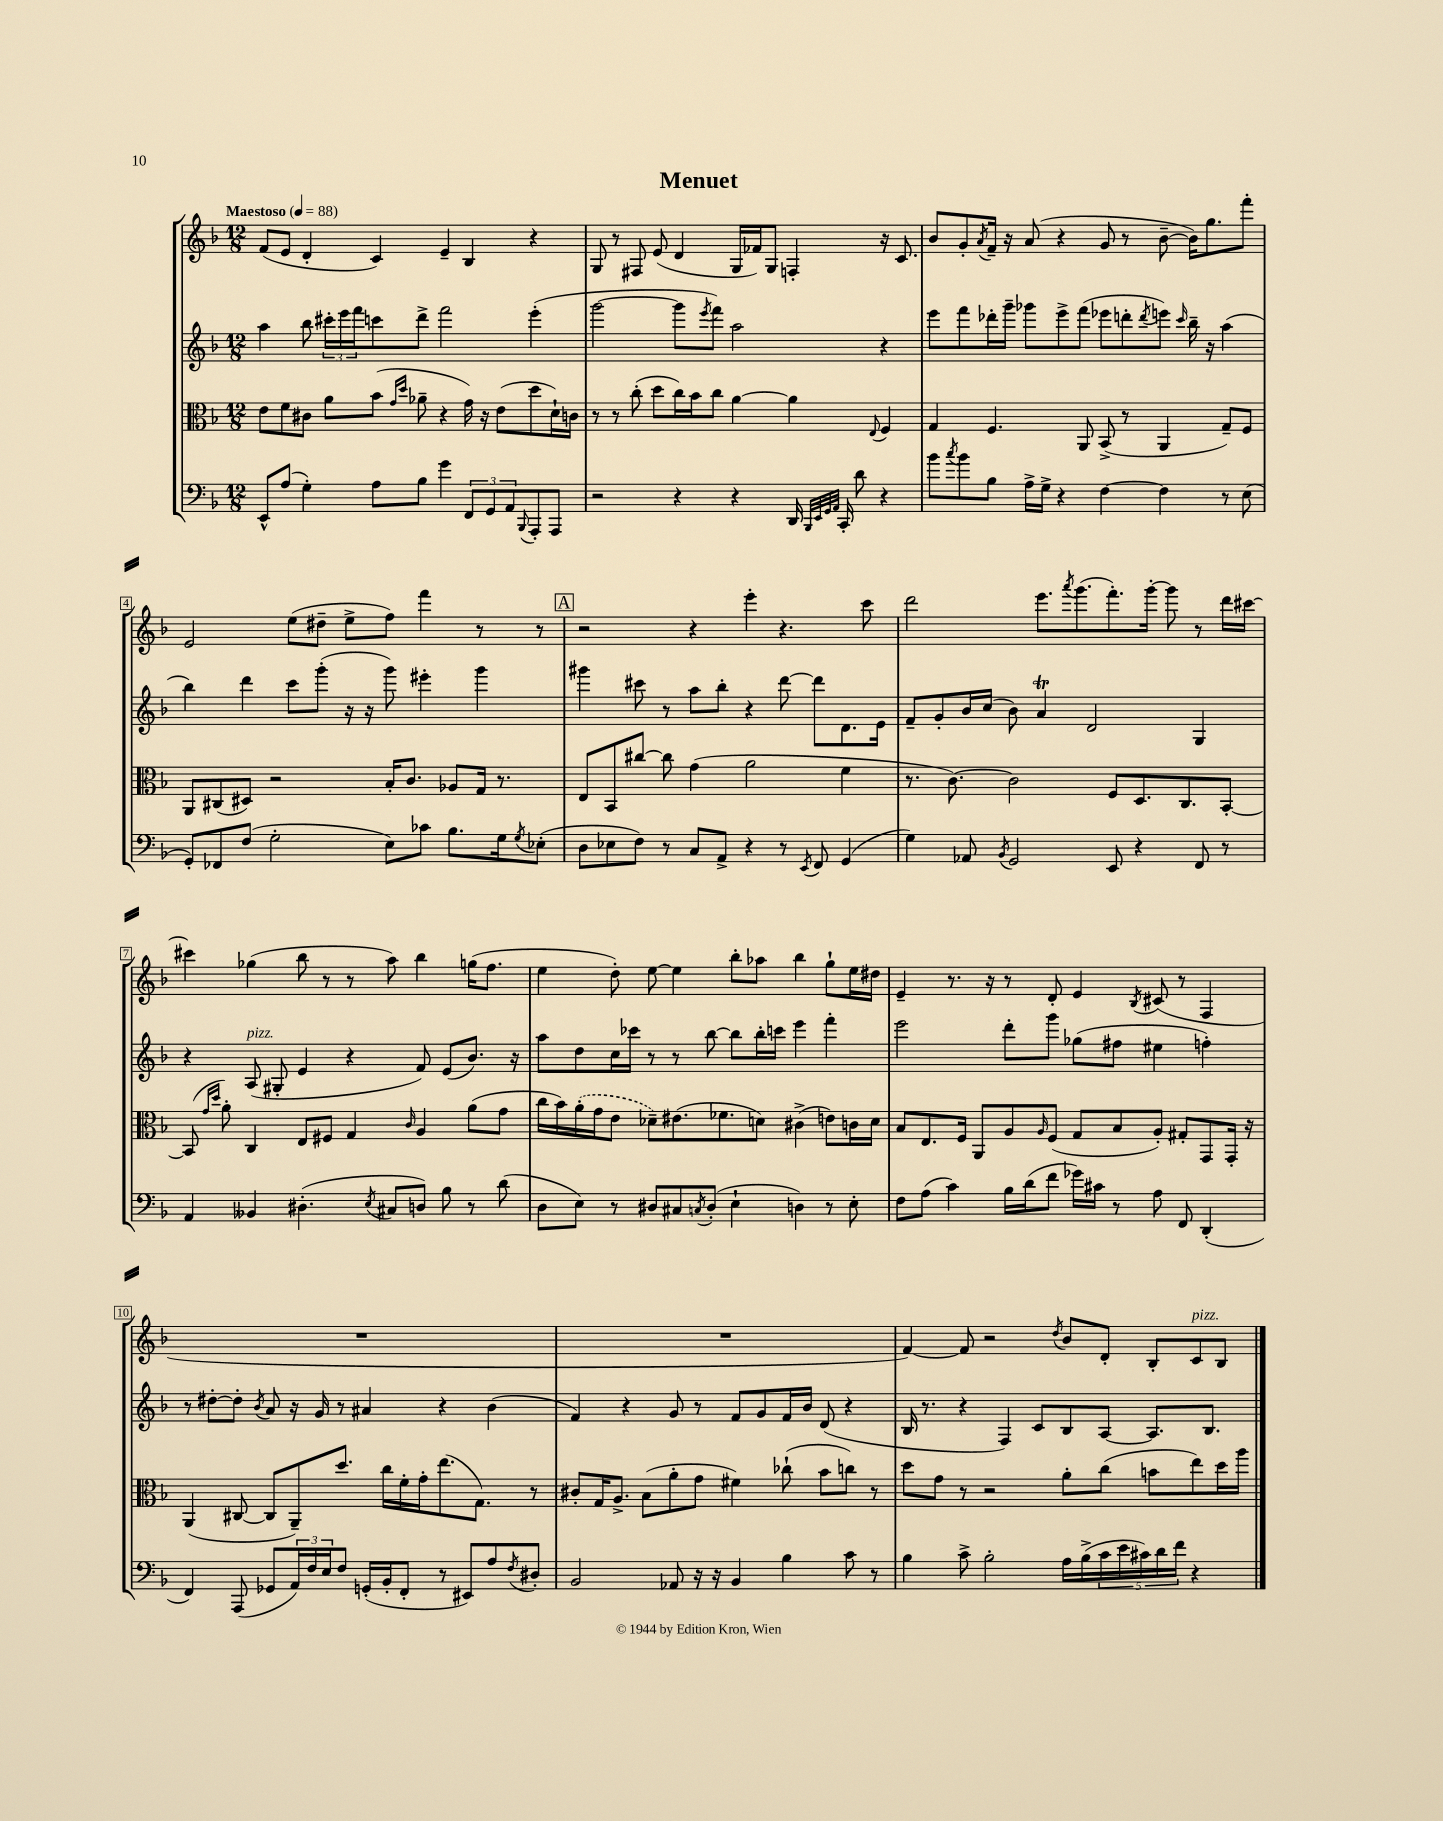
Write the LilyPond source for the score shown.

\header { title = "Menuet" }
<<
\new StaffGroup <<
\new Staff = "s0" {
    \clef treble \key f \major \numericTimeSignature \time 12/8 \tempo "Maestoso" 4 = 88
    f'8( e'8 d'4-. c'4) e'4-- bes4 r4 |
    g8 r8 fis8 e'8( d'4 g16 fes'16) g8 f4-. r16 c'8. |
    bes'8 g'8-. \acciaccatura { a'8 } f'16-- r16 a'8( r4 g'8 r8 bes'8~-- bes'16) g''8. f'''8-. |
    e'2 e''8( dis''8-- e''8-> f''8) f'''4 r8 r8 |
    \mark \markup { \box "A" } r2 r4 e'''4-. r4. c'''8 |
    d'''2 e'''8. \acciaccatura { a'''8 } g'''8.( f'''8.-.) g'''16~-. g'''8 r8 d'''16 cis'''16~ |
    cis'''4 ges''4( bes''8 r8 r8 a''8) bes''4 g''16( f''8. |
    e''4 d''8-.) e''8~ e''4 bes''8-. aes''8 bes''4 g''8-! e''16 dis''16 |
    e'4-- r8. r16 r8 d'8-. e'4 \acciaccatura { bes8 } cis'8( r8 f4 |
    R1. |
    R1. |
    f'4~) f'8 r2 \acciaccatura { d''8 } bes'8 d'8-. bes8-. c'8^\markup { \italic "pizz." } bes8 \bar "|." |
}
\new Staff = "s1" {
    \clef treble \key f \major \numericTimeSignature \time 12/8
    a''4 bes''8 \tuplet 3/2 { cis'''16-. e'''16 f'''16 } c'''8 d'''8-> f'''2 e'''4-.( |
    g'''2~ g'''8 \acciaccatura { e'''8 } f'''8) a''2 r4 |
    e'''8 f'''8 des'''16-. g'''16-- ges'''8 e'''8-> f'''8( ees'''8 d'''8-. \acciaccatura { d'''8 } e'''8) \grace { c'''16 } bes''16-- r16 a''4( |
    bes''4) d'''4 c'''8 g'''8-.( r16 r16 g'''8) eis'''4-. g'''4 |
    \mark \markup { \box "A" } gis'''4 cis'''8 r8 a''8 bes''8-. r4 d'''8~ d'''8 d'8. e'16 |
    f'8-- g'8-. bes'16 c''16( bes'8) a'4\trill d'2 g4 |
    r4 a8^\markup { \italic "pizz." }( gis8-. e'4 r4 f'8) e'8( bes'8.) r16 |
    a''8 d''8 c''16 ces'''16 r8 r8 bes''8~ bes''8 bes''16-. c'''16 e'''4 f'''4-. |
    e'''2 d'''8-. g'''8 ges''8( fis''8 eis''4 f''4-.) |
    r8 dis''8~-. dis''8-. \acciaccatura { bes'8 } a'8 r16 g'16 r8 ais'4 r4 bes'4( |
    f'4) r4 g'8 r8 f'8 g'8 f'16 bes'16 d'8( r4 |
    bes16 r8. r4 f4) c'8 bes8 a8~ a8. bes8. \bar "|." |
}
\new Staff = "s2" {
    \clef alto \key f \major \numericTimeSignature \time 12/8
    e'8 f'8 cis'8 a'8 bes'8( \grace { g'16 d''16 } aes'8-- r4 g'16) r16 e'8( d''8 d'16-!) c'16 |
    r8 r8 c''8-.( d''8 c''16) bes'16 c''8 a'4~ a'4 \appoggiatura { e8 } f4 |
    g4 f4. a,8 bes,8->( r8 a,4 g8--) f8 |
    a,8 cis8( dis8) r2 bes16-. c'8. aes8 g16 r8. |
    \mark \markup { \box "A" } e8 bes,8 cis''8~ cis''8 g'4( a'2 f'4 |
    r8. c'8.~) c'2 f8 d8. c8. bes,8~-. |
    bes,8( \grace { g'16 d''16 } a'8-.) c4 e8 fis8 g4 \grace { c'16 } a4 a'8( g'8 |
    c''16 bes'16) \once \slurDashed a'16-.( g'16 e'8 des'8--) eis'8.( fes'8. d'8) cis'4->( e'8) c'16 d'16 |
    bes8 e8. f16 a,8 a8 \grace { a16 } f8( g8 bes8 a8-.) gis8-. g,8 g,16-. r16 |
    a,4( cis8~ cis8 a,8--) d''8. c''16 f'16-. g'16-. e''8.( g8.) r8 |
    cis'8-. g16 a8.-> bes8( a'8-. g'8 fis'4) ces''8-!( bes'8 c''8) r8 |
    d''8 g'8 r8 r2 a'8-. c''8( b'8 e''8) d''16 a''16 \bar "|." |
}
\new Staff = "s3" {
    \clef bass \key f \major \numericTimeSignature \time 12/8
    e,8-^ a8( g4-.) a8 bes8 g'4 \tuplet 3/2 { f,8 g,8 a,8 } \appoggiatura { bes,,8 } a,,8-. a,,8 |
    r2 r4 r4 d,16 \grace { bes,,32 e,32 g,32 a,32 } c,16-. d'8 r4 |
    bes'8 \acciaccatura { c''8 } bes'8 bes8 a16-> g16-> r4 f4~ f4 r8 e8( |
    g,8-.) fes,8 f8( g2-. e8) ces'8 bes8. g16 \acciaccatura { g8 } ees8-.( |
    \mark \markup { \box "A" } d8 ees8 f8) r8 c8 a,8-> r4 r8 \acciaccatura { e,8 } f,8 g,4( |
    g4) aes,8 \acciaccatura { bes,8 } g,2 e,8 r4 f,8 r8 |
    a,4 beses,4 dis4.-.( \acciaccatura { e8 } cis8 d8) bes8 r8 d'8( |
    d8 e8) r8 dis8 cis8 \acciaccatura { c8 } dis8-.( e4-! d4) r8 e8-. |
    f8 a8( c'4) bes16 d'16( f'8 ges'16) cis'16 r8 a8 f,8 d,4-.( |
    f,4) a,,8( ges,8 \tuplet 3/2 { a,16) f16 e16 } f8 g,16-.( bes,16-. f,8-. r8 eis,8) a8 \acciaccatura { f8 } dis8-. |
    bes,2 aes,8 r16 r16 bes,4 bes4 c'8 r8 |
    bes4 c'8-> bes2-. a16 bes16->( \tuplet 5/4 { c'16 e'16 cis'16) d'16 f'16 } r4 \bar "|." |
}
>>
>>
\layout { \context { \Score \override BarNumber.stencil = #(make-stencil-boxer 0.1 0.3 ly:text-interface::print) } }
